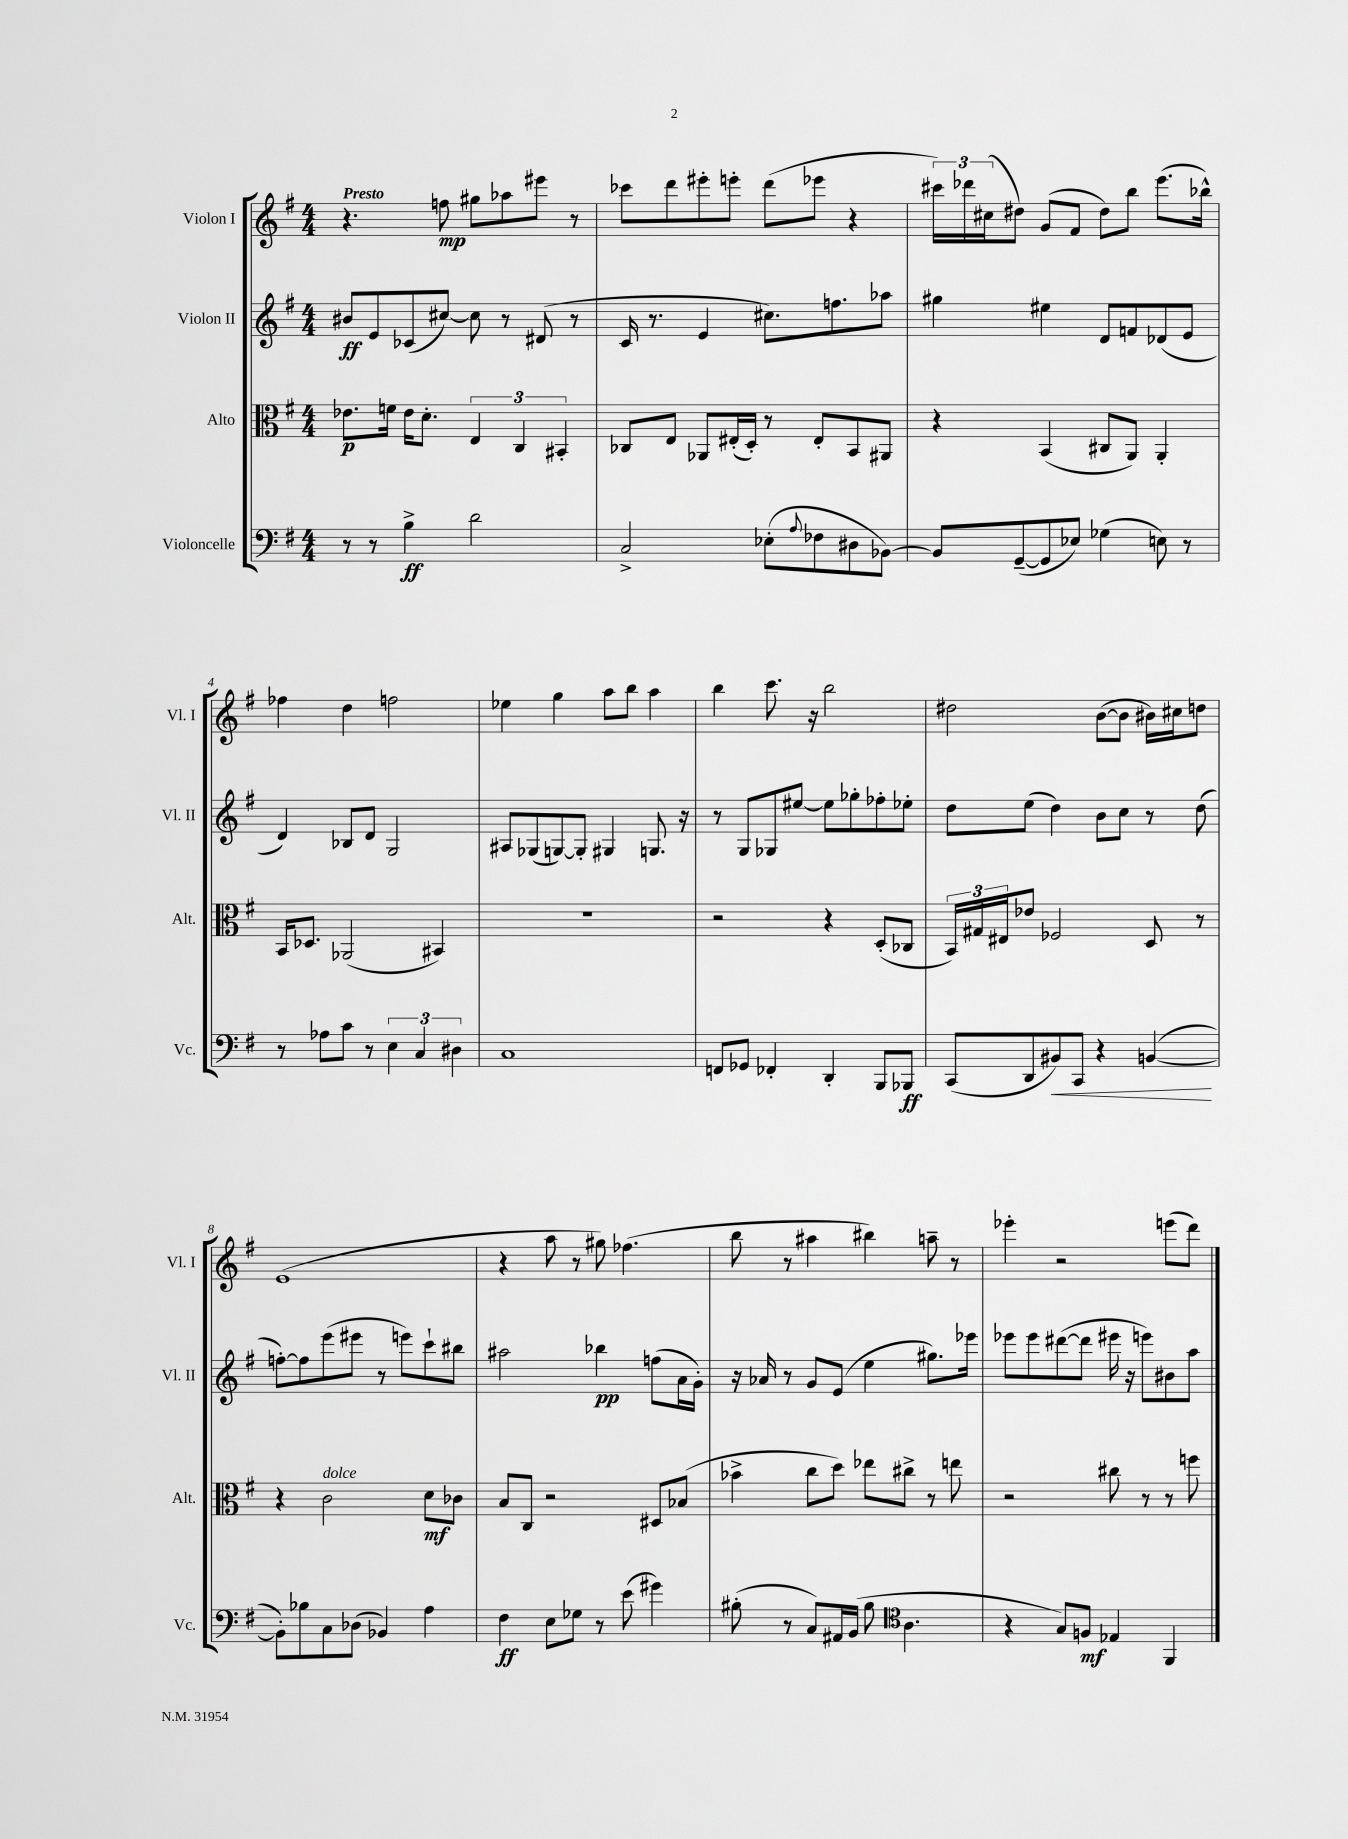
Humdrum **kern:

**kern	**kern	**kern	**kern
*staff4	*staff3	*staff2	*staff1
*clefF4	*clefC3	*clefG2	*clefG2
*k[f#]	*k[f#]	*k[f#]	*k[f#]
*M4/4	*M4/4	*M4/4	*M4/4
8r	8.e-	8b#	4.r
8r	.	8e	.
.	16f	.	.
4B^	16e-	(8c-	.
.	8.d'	.	.
.	.	[8cc#)	8ff
2d	6E	8cc#]	8gg#
.	.	8r	8aa-
.	6C	.	.
.	.	(8d#	8eee#
.	6BB#'	.	.
.	.	8r	8r
=	=	=	=
2C^	8C-	16c	8ccc-
.	.	8.r	.
.	8E	.	8ddd
.	8AA-	4e	8eee#'
.	(16E#'	.	8eee'
.	16D')	.	.
(8E-'	8r	8.cc#)	(8ddd
8qqA	.	.	.
8F-	8E#'	.	8eee-
.	.	8.ff	.
8D#	8BB	.	4r
[8BB-)	8AA#	8aa-	.
=	=	=	=
8BB-]	4r	4gg#	24ccc#)
.	.	.	24ddd-
.	.	.	(24cc#
([8GG~	.	.	8dd#)
8GG]	(4BB	4ee#	(8g
8E-)	.	.	8f#
(4G-	8C#	8d	8dd#)
.	8AA)	8f	8bb
8E)	4AA'	(8d-	(8.eee
8r	.	8e	.
.	.	.	16bb-^^)
=	=	=	=
8r	16BB	4d)	4ff-
.	8.D-	.	.
8A-	.	.	.
8c	(2AA-	8B-	4dd
8r	.	8d	.
6E	.	2G	2ff
6C	.	.	.
.	4BB#)	.	.
6D#	.	.	.
=	=	=	=
1C	1r	8A#	4ee-
.	.	(8G-	.
.	.	[8G)	4gg
.	.	8G']	.
.	.	4G#	8aa
.	.	.	8bb
.	.	8.G	4aa
.	.	16r	.
=	=	=	=
8FF	2r	8r	4bb
8GG-	.	8G	.
4FF-'	.	8G-	8.ccc
.	.	[8ee#	.
.	.	.	16r
4DD'	4r	8ee#]	2bb
.	.	8gg-'	.
8BBB	(8D'	8ff-'	.
8BBB-	8C-	8ee-'	.
=	=	=	=
(8CC	24BB)	8dd	2dd#
.	24G#	.	.
.	24E#	.	.
8DD	8e-	(8ee	.
8BB#)	2F-	4dd)	.
8CC	.	.	.
4r	.	8b	([8b
.	.	8cc	8b]
([4BB	8D	8r	16b#)
.	.	.	16cc#
.	8r	(8dd	8dd
=	=	=	=
8BB'])	4r	[8ff')	(1e
8B-	.	8ff]	.
8C	2c	(8eee	.
(8D-	.	8eee#	.
4BB-)	.	8r	.
.	.	8eee)	.
4A	8d	8ccc`	.
.	8c-	8bb#	.
=	=	=	=
4F#	8B	2aa#	4r
.	8C	.	.
8E	2r	.	8aa
8G-	.	.	8r
8r	.	4bb-	8gg#)
(8e	.	.	(4.ff-
4g#)	8D#	(8ff	.
.	(8B-	16a	.
.	.	16g')	.
=	=	=	=
(8B#'	4b-^	16r	8bb
.	.	16a-	.
8r	.	8r	8r
8C)	8cc	8g	4aa#
16AA#	8dd)	(8e	.
(16BB	.	.	.
8B#	8ee-	4ee	4bb#)
*clefC4	*	*	*
4.A	8cc#^	.	.
.	8r	8.gg#)	8aa~
.	8ee	.	8r
.	.	16eee-	.
=	=	=	=
4r	2r	8eee-	4eee-'
.	.	8eee-	.
8G)	.	([8ddd#	2r
8F	.	8ddd#]	.
4E-	8cc#	16eee#	.
.	.	16r	.
.	8r	8eee)	.
4FF#	8r	8b#	(8eee
.	8ff	8aa	8ddd)
==	==	==	==
*-	*-	*-	*-
